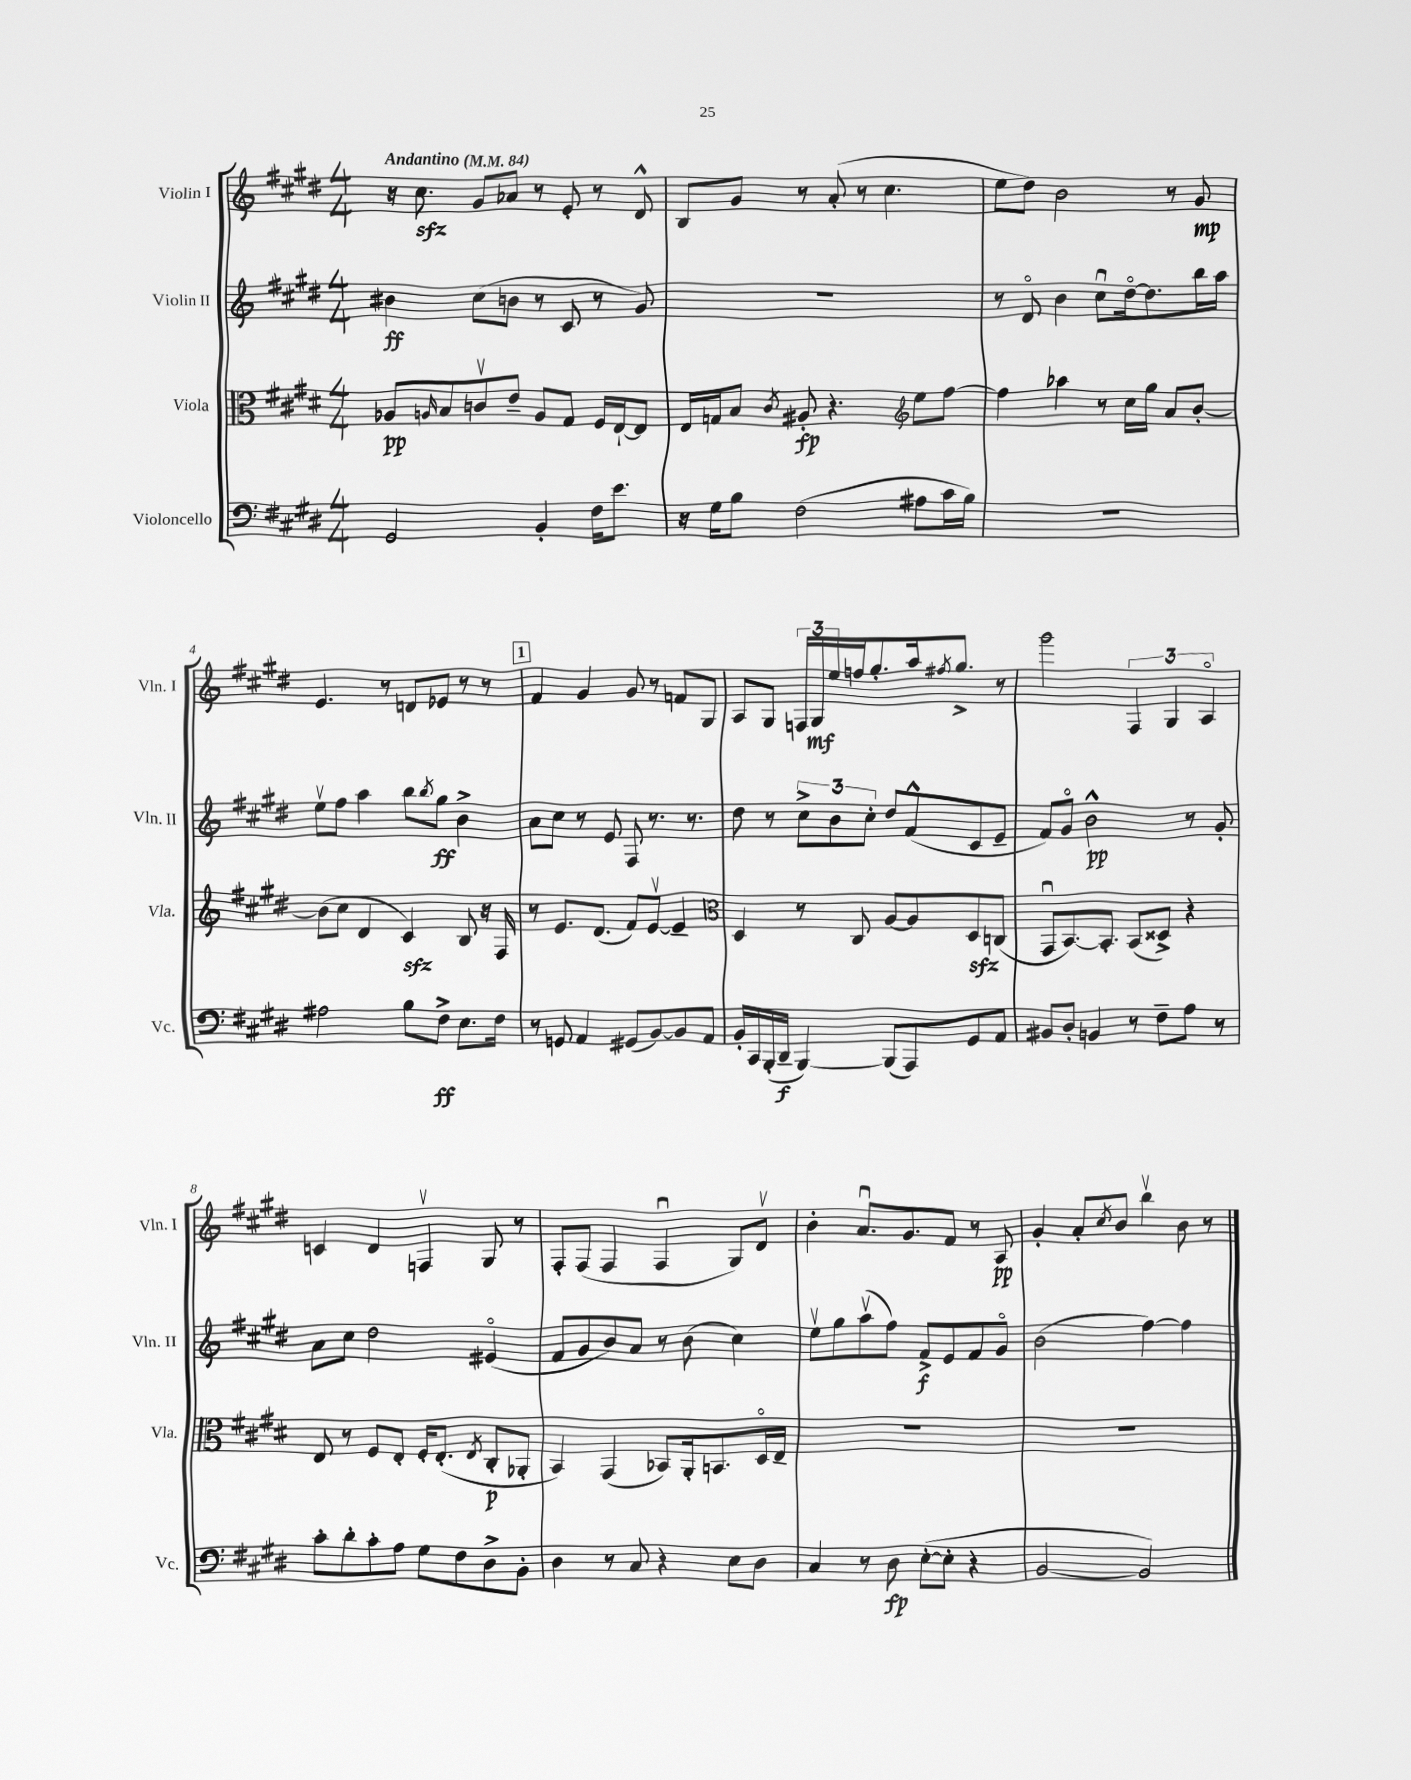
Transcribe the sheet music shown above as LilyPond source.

<<
\new StaffGroup <<
\new Staff = "s0" \with { instrumentName = "Violin I" shortInstrumentName = "Vln. I" } {
    \clef treble \key e \major \numericTimeSignature \time 4/4 \tempo "Andantino" 4 = 84
    r16 cis''8.\sfz gis'8 aes'8 r8 e'8-. r8 dis'8-^ |
    b8 gis'8 r8 a'8-.( r8 cis''4. |
    e''8 dis''8) b'2 r8 gis'8\mp |
    e'4. r8 d'8 ees'8 r8 r8 |
    \mark \markup { \box "1" } fis'4 gis'4 gis'8 r8 f'8 gis8 |
    a8 gis8 \tuplet 3/2 { f16 gis16\mf e''16 } f''16 gis''8.-. a''16 \acciaccatura { fis''8 } gis''8.-> r8 |
    gis'''2 \tuplet 3/2 { fis4 gis4 a4\flageolet } |
    c'4 dis'4 f4\upbow gis8 r8 |
    fis8-. fis8( fis4 fis4\downbow gis8) dis'8\upbow |
    b'4-. a'8.\downbow gis'8. fis'8 r8 a8\pp |
    gis'4-. a'8-. \acciaccatura { cis''8 } b'8 b''4\upbow b'8 r8 \bar "|." |
}
\new Staff = "s1" \with { instrumentName = "Violin II" shortInstrumentName = "Vln. II" } {
    \clef treble \key e \major \numericTimeSignature \time 4/4
    bis'4\ff cis''8( b'8 r8 cis'8 r8 gis'8) |
    R1 |
    r8 dis'8\flageolet b'4 cis''8\downbow dis''16~\flageolet dis''8. b''16 a''16 |
    e''8\upbow fis''8 a''4 b''8 \acciaccatura { b''8 } gis''8\ff b'4-> |
    \mark \markup { \box "1" } a'8 cis''8 r8 e'8 fis8 r8. r8. |
    dis''8 r8 \tuplet 3/2 { cis''8-> b'8 cis''8-. } dis''8 fis'8-^( cis'8 e'8-- |
    fis'8) gis'8\flageolet b'2-^\pp r8 gis'8-. |
    a'8 cis''8 dis''2 eis'4\flageolet( |
    fis'8 gis'8 b'8) a'8 r8 b'8( cis''4) |
    e''8\upbow gis''8 a''8\upbow( fis''8) fis'8->\f e'8 fis'8 gis'8\flageolet |
    b'2( fis''4~) fis''4 \bar "|." |
}
\new Staff = "s2" \with { instrumentName = "Viola" shortInstrumentName = "Vla." } {
    \clef alto \key e \major \numericTimeSignature \time 4/4
    aes8\pp \grace { a16 } b8 c'8\upbow e'8-- a8 gis8 fis16 e16~-! e8 |
    e16 g16 b8 \acciaccatura { cis'8 } ais8-.\fp r4. \clef treble e''8 fis''8~ |
    fis''4 aes''4 r8 cis''16 gis''16 a'8 b'8~-. |
    b'8( cis''8 dis'4 cis'4\sfz) b8 r16 fis16 |
    \mark \markup { \box "1" } r8 e'8. dis'8.( fis'8) e'8~\upbow e'4-- |
    \clef alto dis4 r8 cis8 a8~ a8 dis8\sfz c8( |
    gis,8\downbow b,8.~) b,8.-. b,8( disis8->) r4 |
    e8 r8 fis8 e8-. fis16-. e8.-.( \acciaccatura { e8 } cis8-.\p aes,8-. |
    b,4) gis,4( bes,8) a,16-. b,8. dis16\flageolet e16-- |
    R1 |
    R1 \bar "|." |
}
\new Staff = "s3" \with { instrumentName = "Violoncello" shortInstrumentName = "Vc." } {
    \clef bass \key e \major \numericTimeSignature \time 4/4
    gis,2 b,4-. fis16 e'8. |
    r16 gis16 b8 fis2( ais8 cis'16 b16) |
    R1 |
    ais2 b8 fis8->\ff e8. fis16 |
    \mark \markup { \box "1" } r8 g,8 a,4 gis,8( b,8~) b,8 a,8 |
    b,16-. cis,16 b,,16-.( dis,16--\f b,,4~) b,,8( a,,8) gis,8 a,8 |
    bis,8 dis8-. b,4 r8 fis8-- a8 r8 |
    cis'8-. dis'8-. cis'8-. a8 gis8 fis8 dis8-> b,8-. |
    dis4 r8 cis8 r4 e8 dis8 |
    cis4 r8 dis8\fp e8~-.( e8-. r4 |
    b,2~ b,2) \bar "|." |
}
>>
>>
